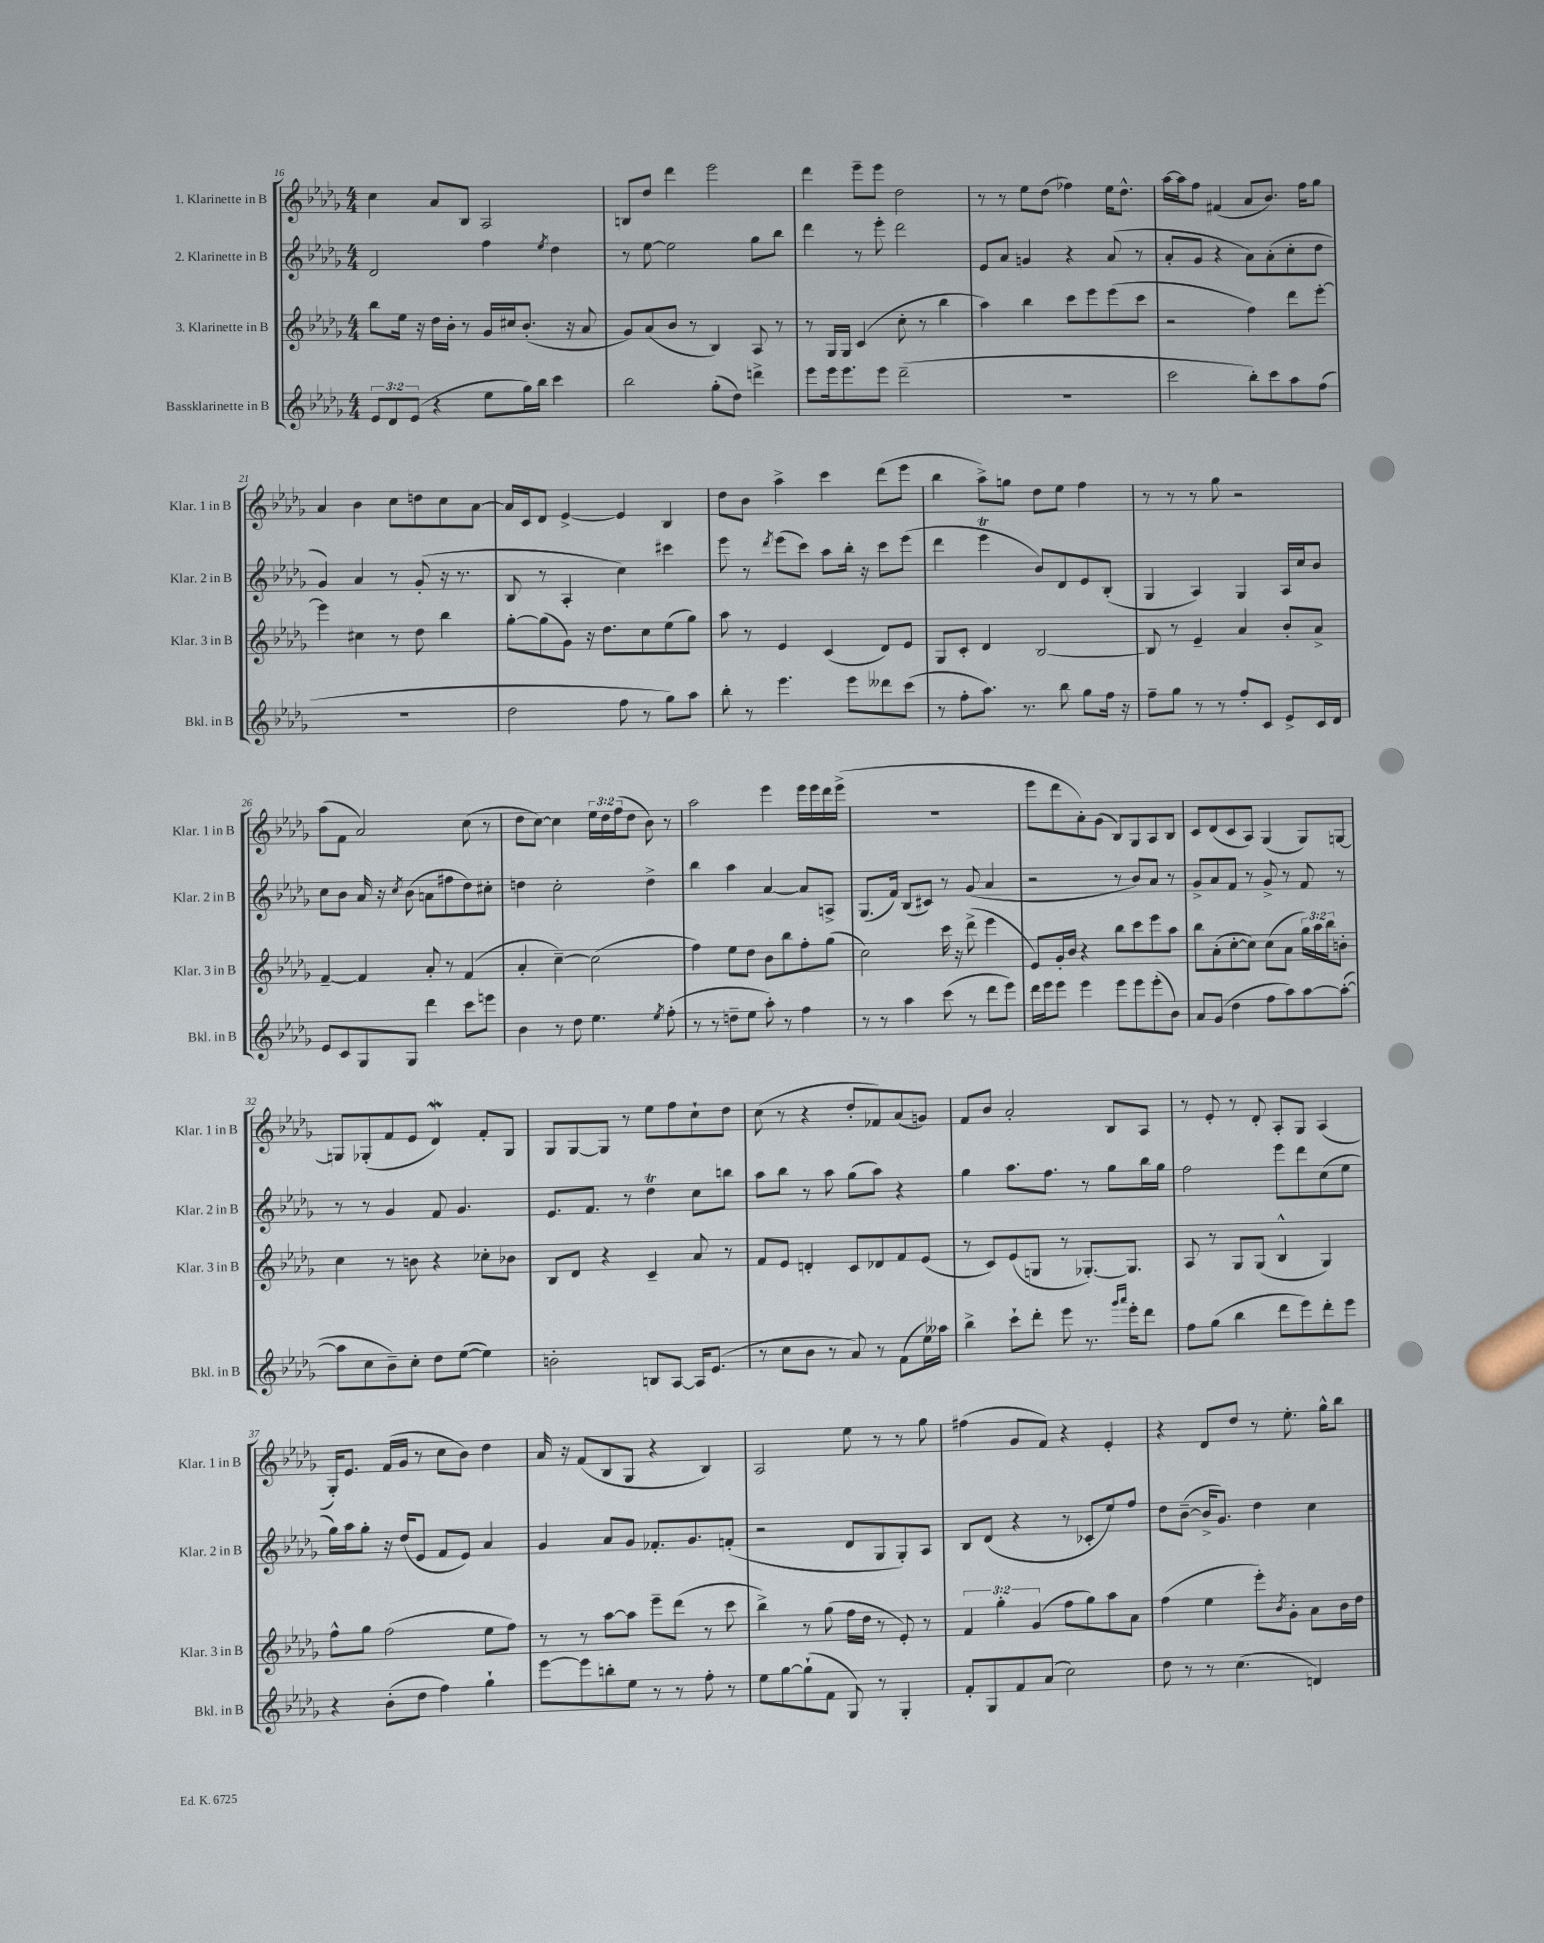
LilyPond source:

<<
\new StaffGroup <<
\new Staff = "s0" \with { instrumentName = "1. Klarinette in B" shortInstrumentName = "Klar. 1 in B" } {
    \clef treble \key des \major \numericTimeSignature \time 4/4 \override Staff.TupletNumber.text = #tuplet-number::calc-fraction-text
    c''4 aes'8 bes8 aes2 |
    b8 des''8 des'''4 ees'''2 |
    des'''4 ees'''8-- ees'''8 des''2 |
    r8 r8 ees''8 des''8( fes''4) ees''16 des''8.-^ |
    aes''16~ aes''16 f''8 fis'4( aes'8 bes'8.) f''16 ges''8 |
    aes'4 bes'4 c''8 d''8 c''8 aes'8~ |
    aes'16 c'16 des'8 ees'4~-> ees'4 bes4 |
    des''8 bes'8 aes''4-> c'''4 des'''8( ees'''8 |
    bes''4 aes''8->) g''8 des''8 ees''8 f''4 |
    r8 r8 r8 ges''8 r2 |
    aes''8( f'8 aes'2) c''8( r8 |
    des''8 c''8~) c''4 \tuplet 3/2 { ees''16 des''16 f''16( } des''8 bes'8) r8 |
    aes''2 ees'''4 ees'''16 ees'''16 des'''16 ees'''16->( |
    R1 |
    ees'''8 des'''8 aes'8-.) ges'8( bes8) ges8 aes8 bes8 |
    c'8 des'8( c'8 aes8) ges4( ges8) g8~ |
    g8 ges8-.( f'8 ees'8 des'4\mordent) f'8-. ges8 |
    ges8 ges8~ ges8 r8 ees''8 f''8 c''8-! des''8 |
    c''8( r8 r4 des''8-. fes'8) aes'8( g'8) |
    f'8 bes'8 aes'2-. bes8 aes8 |
    r8 ees'8-. r8 des'8-. aes8-. ges8 aes4( |
    ges16-.) ees'8. f'16( ges'16 r8 c''8 bes'8) des''4 |
    aes'16 r16 f'8( bes8 ges8 r4 bes4) |
    aes2 ees''8 r8 r8 ges''8 |
    fis''4( ges'8 f'8) r4 ees'4-. |
    r4 des'8 des''8 r8 ees''8.-. ges''16-^ bes''8 \bar "|." |
}
\new Staff = "s1" \with { instrumentName = "2. Klarinette in B" shortInstrumentName = "Klar. 2 in B" } {
    \clef treble \key des \major \numericTimeSignature \time 4/4
    des'2 f''4 \acciaccatura { ees''8 } des''4 |
    r8 ees''8~ ees''2 ges''8 bes''8 |
    des'''4 r8 ees'''8-. des'''2 |
    ees'8 aes'8 g'4 r4 aes'8( r8 |
    aes'8-. ges'8 r4 aes'8) aes'8-.( c''8-. des''8 |
    ges'4) aes'4 r8 ges'8-.( r16 r8. |
    bes8 r8 aes4-. c''4) cis'''4 |
    ees'''8 r8 \acciaccatura { des'''8 } ees'''8( c'''8) aes''8 bes''16-. r16 c'''8 ees'''8( |
    des'''4 ees'''4\trill bes'8) des'8 ees'8 bes8-.( |
    ges4 aes4) ges4 aes16 c''16 bes'8 |
    c''8 bes'8 aes'16 r16 \acciaccatura { c''8 } bes'8( a'8 fis''8 des''8) cis''8-. |
    d''4 c''2-. d''4-> |
    bes''4 aes''4 aes'4~ aes'8 a8-> |
    ges8.( f'16) bes8( cis'8) r8 ges'8( aes'4 |
    r2 r8 bes'8) aes'8 r8 |
    ges'8-> aes'8 f'8 r8 ges'8-> r8 f'8 r8 |
    r8 r8 ges'4 f'8 ges'4. |
    ees'8. f'8. r8 des''4\trill c''8 b''8 |
    aes''8 bes''8 r8 aes''8 ges''8( aes''8) r4 |
    ges''4 aes''8. f''8. r8 ges''8 bes''16 ges''16 |
    f''2 ees'''8 des'''8 c''8( ees''8 |
    ges''16) aes''16 ges''8-. r16 des''16( ees'8 f'8 ees'8) aes'4 |
    ges'4 aes'8 ges'8 fes'8.-. ges'8. f'8-.( |
    r2 des'8 ges8 ges8-.) aes8 |
    bes8 des'8( r4 r8 ces'8-. ees''8) f''8 |
    des''8 bes'8~--( bes'16-> ges'8.) des''4 c''4 \bar "|." |
}
\new Staff = "s2" \with { instrumentName = "3. Klarinette in B" shortInstrumentName = "Klar. 3 in B" } {
    \clef treble \key des \major \numericTimeSignature \time 4/4 \override Staff.TupletNumber.text = #tuplet-number::calc-fraction-text
    bes''8 ees''16 r16 des''16 bes'16-. r8 ges'16 cis''16 bes'8.-.( r16 aes'8 |
    ges'8) aes'8( bes'8 r8 bes4) aes8 r8 |
    r8 ges16 ges16 c'4( c''8-. r8 bes''4 |
    aes''4) bes''4 c'''8 ees'''8 ees'''8( c'''8 |
    r2 f''4) des'''8 ees'''8~-. |
    ees'''4 cis''4 r8 des''8 bes''4 |
    ges''8~-. ges''8( ges'8) r16 des''8. c''8 ees''8( ges''8) |
    aes''8 r8 ees'4 c'4( des'8) ees'8 |
    ges8 c'8-. des'4 bes2~ |
    bes8 r8 ees'4-- aes'4 bes'8-. aes'8-> |
    f'4~-- f'4 aes'8-. r8 f'4( |
    aes'4-. c''4~--) c''2( |
    f''4) ees''8 des''8 bes'8 bes''8 f''8-. ges''8( |
    c''2) c'''16 r16 des'''8->( ees'''4 |
    ees'8) ges'16-. bes'16 r4 bes''8 c'''8 ees'''8 aes''8 |
    bes''8 aes'8-.( c''8~-. c''8) c''8( aes'8 \tuplet 3/2 { ges''16) aes''16 bes''16 } b'8-. |
    c''4 r8 b'8 r4 ces''8-. bes'8 |
    bes8 des'8 r4 c'4-- aes'8 r8 |
    f'8 ees'8 d'4-. c'8 des'8 f'8 ees'8( |
    r8 c'8) ees'8( g8 r8 ges8.~-.) ges8. |
    aes8 r8 ges8 ges8( bes4-^ ges4) |
    f''8-^ ges''8 f''2( ees''8 f''8) |
    r8 r8 aes''8~ aes''8 ees'''8-- des'''8( r8 c'''8 |
    bes''4->) r8 ges''8( f''16 des''16 r8 ees'8-.) r8 |
    \tuplet 3/2 { f'4 ges''4-. ges'4( } f''8 ges''8) aes''8 aes'8 |
    f''4( ees''4 ees'''8-.) \acciaccatura { bes'8 } ges'8-. aes'8 bes'16 des''16 \bar "|." |
}
\new Staff = "s3" \with { instrumentName = "Bassklarinette in B" shortInstrumentName = "Bkl. in B" } {
    \clef treble \key des \major \numericTimeSignature \time 4/4 \override Staff.TupletNumber.text = #tuplet-number::calc-fraction-text
    \tuplet 3/2 { ees'8 des'8 ees'8( } r4 ees''8 ges''16) bes''16 c'''4 |
    bes''2 ges''8-.( des''8) d'''4-> |
    ees'''8 ees'''16 ees'''8. ees'''8 des'''2--( |
    R1 |
    c'''2 bes''8-.) c'''8 aes''8 f''8( |
    R1 |
    des''2 f''8 r8 ges''8) aes''8 |
    bes''8-. r8 ees'''4. ees'''8 deses'''8 c'''8( |
    r8 f''8-. aes''8.) r8. bes''8 ges''8 f''16 r16 |
    f''8-- ges''8 r8 r8 f''8-. c'8 ees'8-> c'16 des'16 |
    ees'8 c'8 ges8 ges8 des'''4 c'''8 e'''8 |
    bes'4 r8 des''8 ees''4. \acciaccatura { ees''8 } f''8-.( |
    r8 r8 d''8-- ees''8 aes''8-.) r8 f''4 |
    r8 r8 aes''4 c'''8( r8 des'''8 ees'''8) |
    des'''16 ees'''16 ees'''8 ees'''4 ees'''8 ees'''8 ees'''8-.( bes'8) |
    aes'8 ges'8( des''4 f''8 aes''8) aes''8~ aes''8~-.( |
    aes''8 c''8 bes'8--) c''8-. des''8 ees''8~( ees''4) |
    b'2-. b8 aes8~ aes16 ees'8.( |
    r8 c''8 bes'8 r8 aes'8) r8 f'8( ees''16) aeses''16 |
    bes''4-> c'''8-! des'''8-. ees'''8 r8. \grace { ges'''16 aes'''16 } ees'''16-. des'''8 |
    f''8 ges''8( bes''4 des'''8 ees'''8) des'''8-. ees'''8 |
    r4 bes'8-.( des''8 f''4) ges''4-! |
    ees'''8~ ees'''8 b''8-. ees''8 r8 r8 f''8-. r8 |
    ees''8 ges''8~ ges''8-!( f'8 ges8) r8 ges4-. |
    f'8-. ges8 f'8 aes'8( c''2) |
    des''8 r8 r8 c''4.( d'4) \bar "|." |
}
>>
>>
\layout { \context { \Score currentBarNumber = #16 } }
